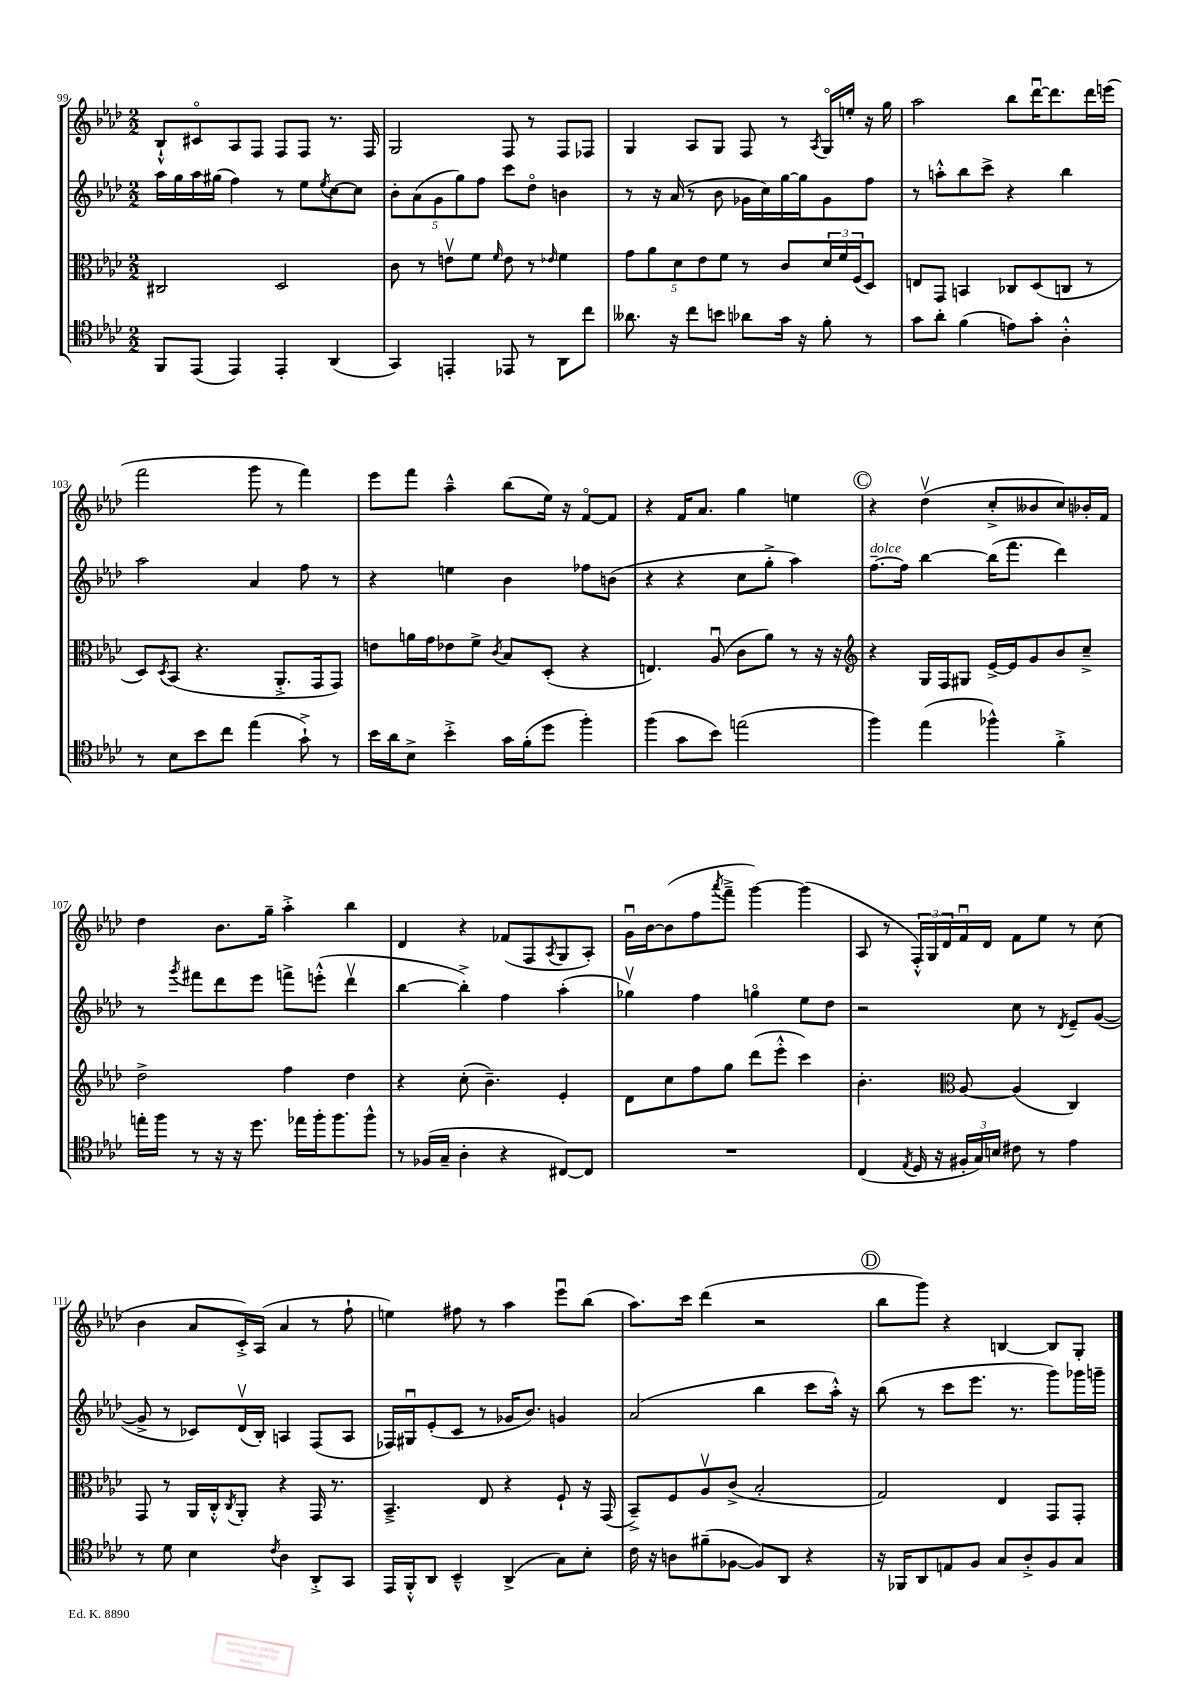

**kern	**kern	**kern	**kern
*part4	*part3	*part2	*part1
*staff4	*staff3	*staff2	*staff1
*clefC4	*clefC3	*clefG2	*clefG2
*k[b-e-a-d-]	*k[b-e-a-d-]	*k[b-e-a-d-]	*k[b-e-a-d-]
*M2/2	*M2/2	*M2/2	*M2/2
=99	=99	=99	=99
8FF/L	2C#X/	16aa-\LL	8B-`^^/L
.	.	16gg\	.
(8EE-/J	.	16aa-\	8c#X/
.	.	(16gg#X\JJ	.
4EE-/)	.	4ff\)	8A-/
.	.	.	8F/J
4EE-'/	2D-/	8r	8F/L
.	.	8ee-\L	8F/J
.	.	8qee-/	.
(4AA-/	.	[8cc\	8.r
.	.	8cc\J]	.
.	.	.	16F/
=100	=100	=100	=100
4GG/)	8c\	10b-'\L	2G/
.	.	(10a-\	.
.	8r	.	.
.	.	10g\	.
4EEn'/	8env\L	.	.
.	.	10gg\)	.
.	8f\J	.	.
.	.	10ff\J	.
.	16qqf/	.	.
8EE-X/	8e\	8ccc\L	8F/
8r	8r	8dd-\J	8r
.	16qqe-X/	.	.
8AA-\L	4f\	4bn\	8F/L
8cc\J	.	.	8F-X/J
=101	=101	=101	=101
8.a--X\	10g\L	8r	4G/
.	10a-\	.	.
.	.	16r	.
16r	.	(16a-/	.
.	10d-\	.	.
8cc\L	.	8r	8A-/L
.	10e-\	.	.
8bn\J	.	8b-\	8G/J
.	10f\J	.	.
8a-X\L	8r	16g-X\LL	8F/
.	.	16cc\)	.
16g\Jk	8c/L	[16gg\	8r
16r	.	16gg\J]	.
.	.	.	8qA-/
8f'\	24d-/L	8g-\	16G/LL
.	24f/	.	.
.	.	.	16een'/JJ
.	(24F/J	.	.
8r	8D-/J)	8ff\J	16r
.	.	.	16gg\
=102	=102	=102	=102
8g\L	8En/L	8r	2aa-\
8a-'\J	8GG/J	8aan'^^\L	.
(4f\	4BBn/	8bb-\	.
.	.	8ccc^\J	.
8en\L)	8C-X/L	4r	8bb-\L
8g'\J	(8D-/	.	[16ddd-u\K
.	.	.	8.ddd-\]
4A-'^^\	8Cn/J	4bb-\	.
.	8r	.	16ddd-\L
.	.	.	(16eeen\JJ
!!LO:LB:g=z
=103	=103	=103	=103
8r	8D-/L)	2aa-\	2fff\
.	8qD-/	.	.
8B-\L	(8BB-/J	.	.
8b-\	4.r	.	.
8cc\J	.	.	.
(4ee-\	.	4a-/	8ggg\
.	8.AA-'^/L	.	8r
8g`^\)	.	8ff\	4fff\)
.	16GG/k	.	.
8r	8GG/J)	8r	.
=104	=104	=104	=104
16b-\LL	8en\L	4r	8eee-\L
16a-\J	.	.	.
8B-^\J	16an\L	.	8fff\J
.	16g\J	.	.
4b-'^\	8e-X\	4een\	4aa-~^^\
.	8f^\J	.	.
.	8qc/	.	.
16g\LL	8B-/L	4b-\	(8bb-\L
(16f'\J	.	.	.
8dd-\J	(8D-'/J	.	16ee-\Jk)
.	.	.	16r
4ff'\)	4r	8ff-X\L	[8f/L
.	.	(8bn\J	8f/J]
=105	=105	=105	=105
(4ff\	4.En/)	4r	4r
8g\L	.	4r	16f/KL
.	.	.	8.a-/J
8b-\J)	(8A-u/	.	.
(2een\	8c\L	8cc\L	4gg\
.	8a-\J)	8gg'^\J	.
.	8r	4aa-\)	4een\
.	16r	.	.
.	16r	.	.
!!LO:REH:place=s1:t=C
=106	=106	=106	=106
*	*clefG2	*	*
!	!	!LO:TX:a:i:t=dolce	!
4ff\)	4r	[8.ff~\L	4r
.	.	16ff\Jk]	.
(4ee-\	16G/LL	[4bb-\	(4dd-v\
.	16F/J	.	.
.	8G#X/J	.	.
4ff-X^^\)	[16e-^/LL	(16bb-\KL]	8cc'^/L
.	16e-/J]	8.fff\J	.
.	8g/	.	8b--X/
4f'^\	8b-/	4ddd-\)	8cc/)
.	8cc~^/J	.	16b-X'/L
.	.	.	16f/JJ
!!LO:LB:g=z
=107	=107	=107	=107
16een'\LL	2dd-^\	8r	4dd-\
16ff\JJ	.	.	.
.	.	8qggg/	.
8r	.	8fff#X\L	.
16r	.	8ddd-\	8.b-\L
16r	.	.	.
8.dd-\	.	8eee-\J	.
.	.	.	16gg~\Jk
.	4ff\	8fffn^\L	4aa-'^\
16ee-X\LL	.	.	.
16ff'\J	.	(8eeen'^^\J	.
8.ff\	.	.	.
.	4dd-\	4ddd-v\	4bb-\
8ff^^\J	.	.	.
=108	=108	=108	=108
8r	4r	[4bb-\	4d-/
(16F-X/LL	.	.	.
16G~/JJ	.	.	.
4A-'\	(8cc'\	4bb-'^\])	4r
.	4.b-~\)	.	.
4r	.	4ff\	(8f-X/L
.	.	.	8F/
.	.	.	8qA-/
[8C#X/L)	4e-'/	(4aa-'\	8G/
8C#/J]	.	.	8A-'/J)
=109	=109	=109	=109
1r	8d-\L	4gg-Xv\)	16gu\LL
.	.	.	[16b-\J
.	8cc\	.	(8b-\]
.	8ff\	4ff\	8ff\
.	.	.	8qaaa-/
.	8gg\J	.	8fff~^\J
.	(8ddd-\L	4ggn\	[4ggg\)
.	8eee-'^^\J	.	.
.	4ccc\)	8ee-\L	(4ggg\]
.	.	8dd-\J	.
=110	=110	=110	=110
(4C/	4.b-'\	2r	8A-/
.	.	.	8r
8qE-/	.	.	.
16D-/	.	.	24F'^^/LL)
.	.	.	24G/
16r	.	.	.
.	.	.	24d-/
*	*clefC3	*	*
24F#X'/LL	[8A-/	.	16fu/
24G/)	.	.	.
.	.	.	16d-/JJ
24Bn/JJ	.	.	.
8c#X\	(4A-/]	8cc\	8f\L
8r	.	8r	8ee-\J
.	.	8qd-/	.
4e-\	4C/)	8e-~/L	8r
.	.	([8g/J	(8cc\
!!LO:LB:g=z
=111	=111	=111	=111
8r	8GG/	8g^/]	4b-\
8d-\	8r	8r	.
4B-\	16AA-/LL	8c-X/L)	8a-/L
.	16C'^^/J	.	.
.	8qC/	.	.
.	8AA-'/J	(16d-v/L	16c'^/L)
.	.	16B-'/JJ)	(16A-/JJ
8qc/	.	.	.
4A-\	4r	4An/	4a-/
8AA-'^/L	16GG/	(8F/L	8r
.	8.r	.	.
8GG/J	.	8A/J	8ff`\
=112	=112	=112	=112
16EE-/LL	4.BB-~^/	16F-X/LL)	4een\)
16FF'^^/J	.	16G#Xu/J	.
8AA-/J	.	(8e-'/	.
4BB-~^^/	.	8c/J	8ff#X\
.	8E-/	8r	8r
(4AA-^/	4r	16g-X/KL	4aa-\
.	.	8.b-/J)	.
8G\L)	8F`/	4gn/	8eee-u\L
8B-'\J	16r	.	(8bb-\J
.	(16GG/	.	.
=113	=113	=113	=113
16c\	8BB-~^/L)	(2a-/	8.aa-\L)
16r	.	.	.
8An\L	8F/	.	.
.	.	.	16ccc\Jk
(8f#X~\	8A-v/	.	(4ddd-\
[8F-X\J	(8c^/J	.	.
8F-/L])	2B-'/	4bb-\	2r
8AA-/J	.	.	.
4r	.	8ccc\L	.
.	.	16aa-'^^\Jk)	.
.	.	16r	.
!!LO:REH:place=s1:t=D
=114	=114	=114	=114
16r	2G/)	(8bb-\	8bb-\L
16FF-X/KL	.	.	.
8AA-/	.	8r	8ggg\J)
8En/	.	8ccc\L	4r
8F/J	.	8.eee-\J	.
8G/L	4E-/	.	[4Bn/
.	.	8.r	.
8A-'^/	.	.	.
8F/	8GG/L	8ggg\L)	8B/L]
8G/J	8GG'/J	16ggg-X\L	8G'/J
.	.	16gggn~\JJ	.
==	==	==	==
*-	*-	*-	*-
